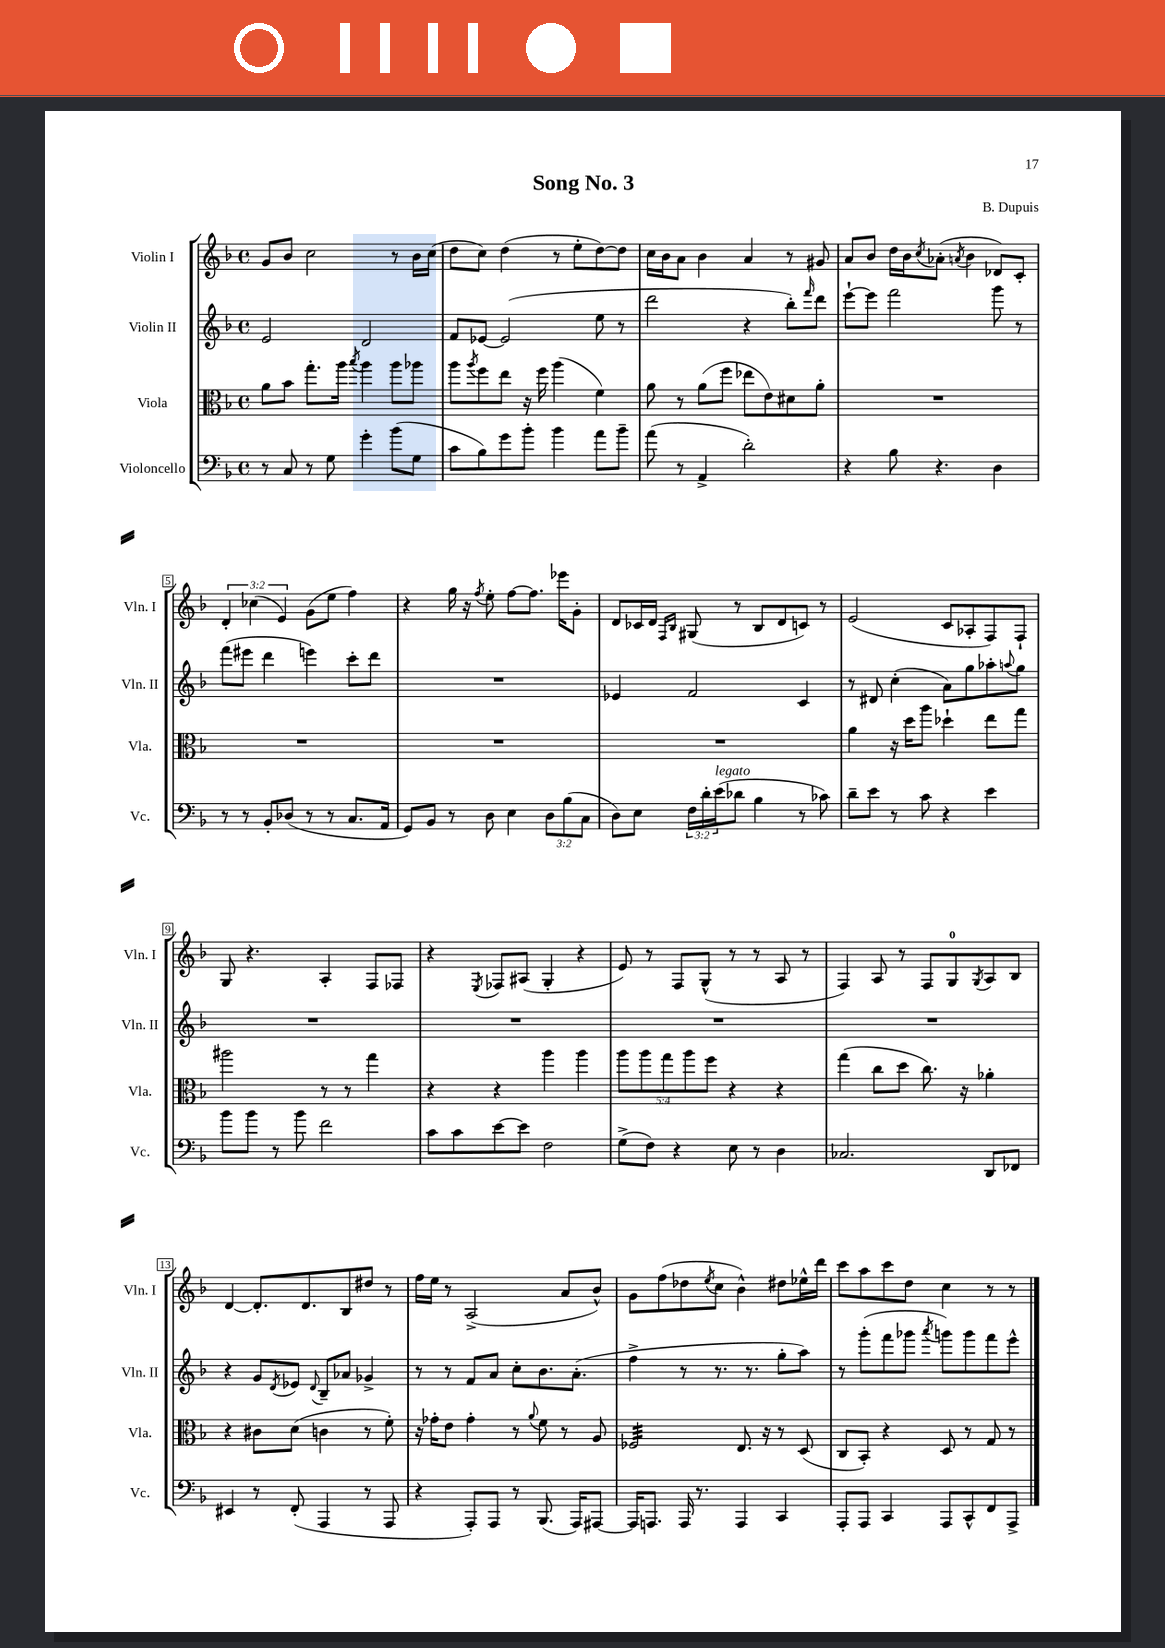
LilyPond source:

\header { title = "Song No. 3" composer = "B. Dupuis" }
<<
\new StaffGroup <<
\new Staff = "s0" \with { instrumentName = "Violin I" shortInstrumentName = "Vln. I" } {
    \clef treble \key f \major \defaultTimeSignature \time 4/4 \override Staff.TupletNumber.text = #tuplet-number::calc-fraction-text
    g'8 bes'8 c''2 r8 bes'16 c''16( |
    d''8 c''8) d''4( r8 e''8-. d''8~) d''8 |
    c''16 bes'16 a'8 bes'4 a'4 r8 gis'8 |
    a'8 bes'8 d''16 bes'16 \acciaccatura { c''8 } aes'8-.( \acciaccatura { a'8 } bes'4 des'8) c'8-. |
    \tuplet 3/2 { d'4-. ces''4( e'4) } g'8( e''8 f''4) |
    r4 g''16 r16 \acciaccatura { f''8 } e''8-. f''8~ f''8. ees'''16 g'8-. |
    d'8 ces'16 d'16 \grace { f16 bes16 } gis8( r8 bes8 d'8 c'8) r8 |
    e'2( c'8 aes8-. f8) f8-! |
    g8 r4. a4-. f8 fes8 |
    r4 \acciaccatura { e8 } fes8 ais8( g4-. r4 |
    e'8) r8 f8 g8-^( r8 r8 a8 r8 |
    f4) a8 r8 f8 g8-0 \acciaccatura { g8 } a8 bes8 |
    d'4~ d'8.-. d'8. bes8 dis''8 r8 |
    f''16 e''16 r8 a2->( a'8 bes'8-^) |
    g'8 f''8( des''8 \acciaccatura { e''8 } c''8 bes'4-^) dis''8 ees''16-^ d'''16 |
    c'''8 a''8 c'''8 d''8 c''4 r8 r8 \bar "|." |
}
\new Staff = "s1" \with { instrumentName = "Violin II" shortInstrumentName = "Vln. II" } {
    \clef treble \key f \major \defaultTimeSignature \time 4/4
    e'2 d'2 |
    f'8 ees'8~ ees'2( e''8 r8 |
    d'''2 r4 bes''8-.) \grace { f'''16 } d'''8 |
    e'''8~-! e'''8 f'''2 g'''8 r8 |
    f'''8( eis'''8 d'''4 e'''4) c'''8-. d'''8 |
    R1 |
    ees'4 f'2 c'4 |
    r8 dis'8 c''4-.( a'8) g''8 aes''8-. \appoggiatura { a''8 } g''8 |
    R1 |
    R1 |
    R1 |
    R1 |
    r4 g'8 \acciaccatura { d'8 } ees'8 \appoggiatura { d'8 } bes8-- aes'8 ges'4-> |
    r8 r8 f'8 a'8 c''8-. bes'8. a'8.-.( |
    f''4-> r8 r8. r8. g''8-. a''8) |
    r8 g'''8-.( f'''8 ges'''8 \acciaccatura { a'''8 } g'''8) g'''8 f'''8 e'''8-^ \bar "|." |
}
\new Staff = "s2" \with { instrumentName = "Viola" shortInstrumentName = "Vla." } {
    \clef alto \key f \major \defaultTimeSignature \time 4/4 \override Staff.TupletNumber.text = #tuplet-number::calc-fraction-text
    a'8 bes'8 g''8.-. a''16 \acciaccatura { bes''8 } a''4 a''8 aes''8 |
    a''8 \acciaccatura { a''8 } f''8 e''8 r16 f''16 a''4( f'4) |
    a'8 r8 a'8( f''8 ees''8 e'8) dis'8 a'8-. |
    R1 |
    R1 |
    R1 |
    R1 |
    a'4 r16 d''16 a''8 des''4-! e''8 g''8 |
    ais''2 r8 r8 g''4 |
    r4 r4 a''4 a''4 |
    \tuplet 5/4 { a''8 a''8 g''8 a''8 f''8 } r4 r4 |
    g''4( c''8 d''8 c''8.) r16 aes'4-. |
    r4 cis'8 d'8( c'4 r8 f'8-.) |
    r16 ges'16-. e'8 ges'4-. r8 \appoggiatura { a'8 } f'8 r8 a8 |
    fes2:32 e8. r16 r8 d8( |
    c8 bes,8-.) r4 d8 r8 g8 r8 \bar "|." |
}
\new Staff = "s3" \with { instrumentName = "Violoncello" shortInstrumentName = "Vc." } {
    \clef bass \key f \major \defaultTimeSignature \time 4/4 \override Staff.TupletNumber.text = #tuplet-number::calc-fraction-text
    r8 c8 r8 g8 g'4-. bes'8( g8 |
    c'8 bes8) g'8 bes'8-. bes'4 a'8 bes'8-- |
    a'8( r8 a,4-> d'2-.) |
    r4 bes8 r4. d4 |
    r8 r8 bes,8-. des8( r8 r8 c8. a,16 |
    g,8) bes,8 r8 d8 e4 \tuplet 3/2 { d8 bes8( c8 } |
    d8) e8 \tuplet 3/2 { f16 d'16-. e'16^\markup { \italic "legato" }( } des'8 bes4 r8 ces'8) |
    d'8-- e'8 r8 c'8 r4 e'4 |
    bes'8 bes'8 r8 bes'8 f'2 |
    c'8 c'8 e'8~ e'8 f2 |
    g8->( f8) r4 e8 r8 d4 |
    ces2. d,8 fes,8 |
    eis,4 r8 f,8-.( a,,4 r8 a,,8 |
    r4 a,,8-.) a,,8 r8 bes,,8.( a,,16) ais,,8~ |
    ais,,16 a,,8. a,,16 r8. a,,4 c,4 |
    a,,8-. a,,8 c,4 a,,8 c,8-^ f,8 a,,8-> \bar "|." |
}
>>
>>
\layout { \context { \Score \override BarNumber.stencil = #(make-stencil-boxer 0.1 0.3 ly:text-interface::print) } }
